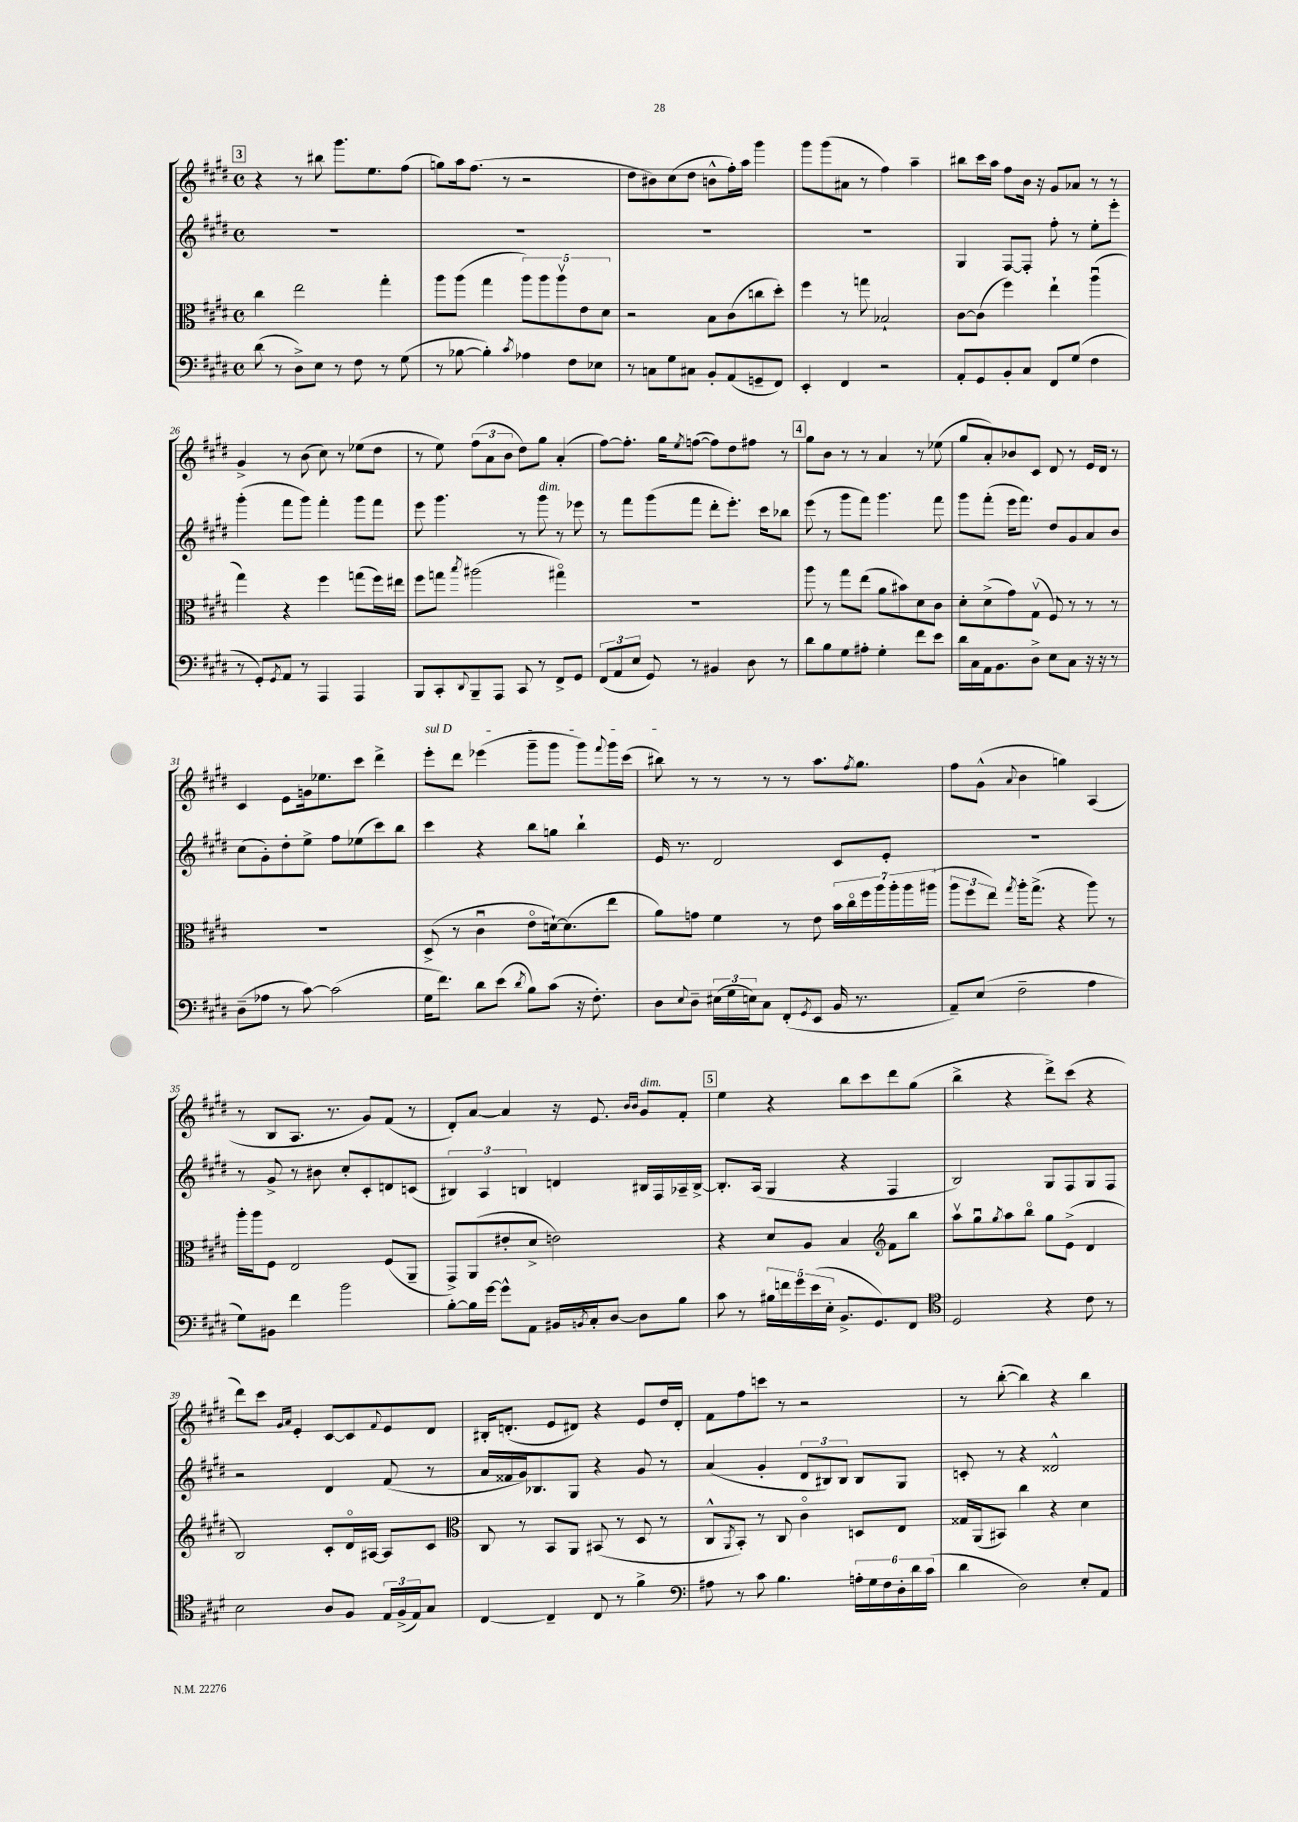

**kern	**kern	**kern	**kern
*staff4	*staff3	*staff2	*staff1
*clefF4	*clefC3	*clefG2	*clefG2
*k[f#c#g#d#]	*k[f#c#g#d#]	*k[f#c#g#d#]	*k[f#c#g#d#]
*M4/4	*M4/4	*M4/4	*M4/4
*met(c)	*met(c)	*met(c)	*met(c)
(8d#	4cc#	1r	4r
8r	.	.	.
8D#^)	2ee	.	8r
8E	.	.	8bb#
8r	.	.	8.ggg#
8F#	.	.	.
.	.	.	8.ee
8r	4gg#'	.	.
(8G#	.	.	(8ff#
=	=	=	=
8r	8aa	1r	8gg)
[8B-	(8aa	.	16aa
.	.	.	(8.ff#
4B-'])	4gg#	.	.
.	.	.	8r
8qc#	.	.	.
4A-	10aa)	.	2r
.	10aa	.	.
.	10aav	.	.
8F#	.	.	.
.	10e	.	.
8E-	.	.	.
.	10d#	.	.
=	=	=	=
8r	2r	1r	8dd#
8C	.	.	8b#)
8G#	.	.	(8cc#
8C#	.	.	8dd#
8BB'	8B	.	8b^^
(8AA	(8c#	.	16ff#')
.	.	.	16aa
8GG~	8cc	.	4ggg#
8FF#)	8dd#')	.	.
=	=	=	=
4EE'	4ff#	1r	8ggg#
.	.	.	(8ggg#
4FF#	8r	.	8a#
.	8gg	.	8r
2r	2B-`	.	4ff#)
.	.	.	4aa~
=	=	=	=
8AA'	[8c#	4G#	8bb#
8GG#	(8c#]	.	16ccc#
.	.	.	16aa
8BB'	4ff#)	[8F#	8ff#
8C#	.	8F#']	16b
.	.	.	16r
8FF#	4ee`	8ff#'	8g#
(8G#	.	8r	8a-
4F#	(4aau	8ee'	8r
.	.	8eee'	8r
=	=	=	=
8r	4gg#)	(4ggg#'	4g#^
8GG#')	.	.	.
8qGG#	.	.	.
8AA	4r	8fff#	8r
8r	.	8ggg#)	(8b
4AAA	4ff#	4fff#'	8cc#)
.	.	.	8r
4AAA	(8gg	8ggg#	(8ee-
.	16ff#)	8fff#	8dd#
.	16ee#	.	.
=	=	=	=
8BBB	8ff#	8eee	8r
8CC#'	8gg	4.ggg#	8ee)
8qqDD#	8qbb	.	.
8BBB~	(2aa#	.	(12ff#
.	.	.	12a
8AAA	.	.	.
.	.	.	12b
8CC#	.	8r	8dd#)
8r	.	8ggg#	8gg#
8FF#^	4gg#o)	8r	(4a'
8GG#	.	8eee-	.
=	=	=	=
(12FF#	1r	8r	[8ff#)
12AA	.	.	.
.	.	8fff#	8.ff#']
12E	.	.	.
8GG#)	.	(8ggg#	.
.	.	.	16gg#
.	.	.	8qee
8r	.	8fff#	([8ff
4BB#	.	8ddd#'	8ff])
.	.	8.eee')	8dd#
8D#	.	.	8ff#
.	.	16ccc#	.
8r	.	8bb-	8r
=	=	=	=
8d#	8aa	(8eee	8gg#
8B	8r	8r	8b
8G#	8gg#	8ggg#	8r
8A#'	(8ee	8fff#)	8r
4G#'	8a	4.ggg#	4a
.	8b#)	.	.
8f#	8d#	.	8r
8e	8c#	8fff#	(8ee-
=	=	=	=
16d#	8d#'	8ggg#	8gg#
16C#	.	.	.
16AA	(8d#^	(8fff#'	8a')
8.BB	.	.	.
.	8g#)	16eee	8b-
.	.	8.fff#)	.
8D#^	(8G#v	.	8c#
8E	8F#)	8dd#	8d#
8C#	8r	8g#	8r
16r	8r	8a	16e
16r	.	.	16d#
8r	8r	8b	8r
=	=	=	=
(8D#~	1r	(8cc#	4c#
8A-	.	8g#')	.
8r	.	8dd#'	8e
[8c#)	.	8ee^	16g
.	.	.	8.ee-
(2c#]	.	8ff#	.
.	.	(8ee-	8ccc#
.	.	8ccc#)	4ddd#^
.	.	8bb	.
=	=	=	=
16G#	(8D#^	4ccc#	8eee'
8.f#)	.	.	.
.	8r	.	8ddd#
8d#	4c#u	4r	(4eee-
(8e	.	.	.
8qd#	.	.	.
8B)	8eo	8bb	8ggg#~
(8c#	[16d`)	8gg	8ggg#
.	(8.d]	.	.
16r	.	4bb`	8ggg#)
8.F#')	.	.	.
.	.	.	8qqfff#
.	8ee	.	16ggg#
.	.	.	(16ccc#
=	=	=	=
8D#	8a)	16e	8bb#)
.	.	8.r	.
8qqE	.	.	.
8D#~	8g	.	8r
(24E#	4f#	2d#	8r
24G#	.	.	.
24E)	.	.	.
8C#	.	.	8r
(8FF#'	8r	.	8r
8qGG#	.	.	.
8EE	8e	.	8.aa
16BB	28b	8c#	.
.	28cc#o	.	.
.	.	.	8qff#
8.r	.	.	8.gg#
.	28ff#	.	.
.	28aa	.	.
.	.	8e'	.
.	28aa'	.	.
.	28aa	.	.
.	(28aa#	.	.
=	=	=	=
8AA~)	12aa	1r	8ff#
.	12ff#	.	.
(8E	.	.	(8g#^^
.	12ee)	.	.
.	8qgg#	.	8qqa
2F#~	16aa'	.	4b
.	(8.gg#^	.	.
.	4r	.	4gg)
4A	8aa)	.	(4A
.	8r	.	.
=	=	=	=
8G#)	16aa'	8r	8r
.	16aa	.	.
8BB#	8F#	8g#^	8B
4f#	2E	8r	8.A
.	.	8b#	.
.	.	.	8.r
2b	.	8cc#'	.
.	.	8c#'	8g#)
.	(8F#	8d	(8f#
.	8AA~	(8c	8r
=	=	=	=
[8B'	8GG#^)	6B#)	8d#')
16B]	(8AA	.	[8a
.	.	6A	.
[16g#	.	.	.
8g#^^]	8e#'	.	4a]
.	.	6B	.
8AA	8d#^	.	.
16BB#	2e)	4d	16r
8qBB	.	.	.
16C#'	.	.	8.e
[8D#	.	.	.
.	.	.	16qqb
.	.	.	16qqb
8D#]	.	16B#	8g#
.	.	16F#	.
8B	.	16A-~	8f#'
.	.	[16B#^	.
=	=	=	=
8c#	4r	8.B#']	4ee
8r	.	.	.
.	.	(16A	.
20B#	8d#	4G#	4r
20f	.	.	.
20g#	.	.	.
.	8A	.	.
(20e	.	.	.
20E'	.	.	.
8.BB^	4B	4r	8bb
.	.	.	8ccc#
8.GG#)	.	.	.
*	*clefG2	*	*
.	8f#	4F#	8ddd#
8FF#	8bb	.	(8gg#
=	=	=	=
*clefC4	*	*	*
2D#	8aav	2B)	4bb^
.	8gg#u	.	.
.	8qgg#	.	.
.	8aa	.	4r
.	8bbo	.	.
4r	8gg#	8G#	8ddd#^)
.	(8e^	8F#	(8ccc#
8c#	4d#	8G#	4r
8r	.	8F#	.
=	=	=	=
2B	2B)	2r	8ddd#)
.	.	.	8ccc#
.	.	.	16qqg#
.	.	.	16qqa
.	.	.	4e'
8A	8c#'	4d#	[8c#
8F#	16d#o	.	8c#]
.	[16A#	.	.
.	.	.	8qqf#
24E	8A#]	(8f#	8e
(24F#^	.	.	.
24E)	.	.	.
8G#	8c#	8r	8d#
=	=	=	=
*	*clefC3	*	*
[4C#	8C#	16a	16B#'
.	.	16f##	(8.d'
.	8r	16g#)	.
.	.	8.B-	.
4C#~]	8BB	.	8e
.	8AA	8G#	8d#)
8C#	(8BB#	4r	4r
8r	8r	.	.
4f#^	8D#	8g#	8e
.	8r	8r	16dd#
.	.	.	16d#'
=	=	=	=
*clefF4	*	*	*
8A#	8C#^^	(4a	8f#
.	8qAA	.	.
8r	8BB')	.	8ff#
8c#	8r	4g#'	8ccc
4.B	8C#	.	8r
.	4c#o	12d#	2r
.	.	12B#)	.
.	.	12B#	.
24A'	8D	8B#	.
24G#	.	.	.
24F#	.	.	.
24D#'	8E	8G#	.
24d#	.	.	.
(24c#	.	.	.
=	=	=	=
4d#	16G##	8c'	8r
.	(16AA	.	.
.	8BB#)	8r	([8bb'
2D#)	4cc#	4r	4bb])
.	4r	2d##^^	4r
8E'	4d#	.	4bb
8AA	.	.	.
==	==	==	==
*-	*-	*-	*-
